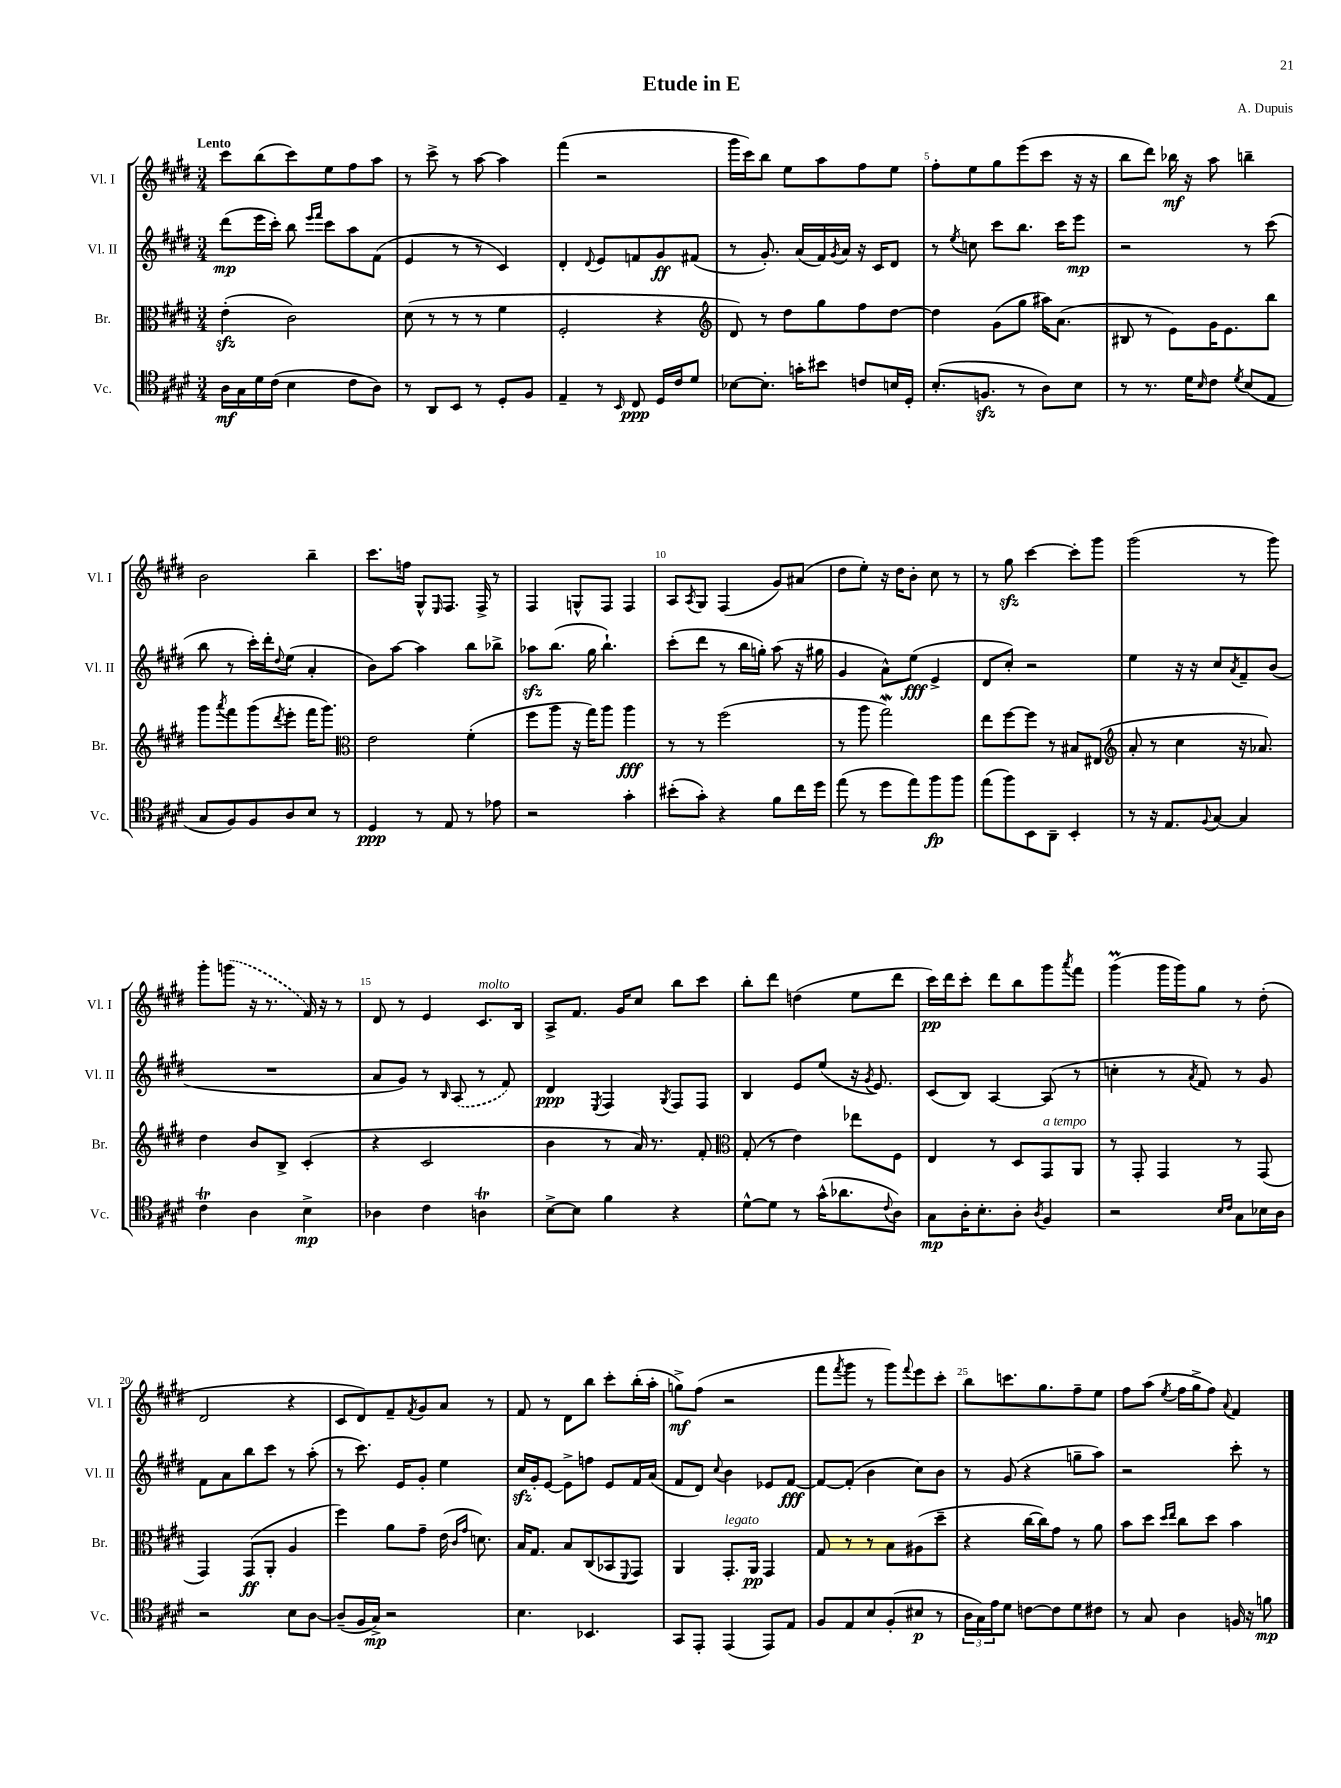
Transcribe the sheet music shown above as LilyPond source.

\header { title = "Etude in E" composer = "A. Dupuis" }
<<
\new StaffGroup <<
\new Staff = "s0" \with { instrumentName = "Vl. I" shortInstrumentName = "Vl. I" } {
    \clef treble \key e \major \numericTimeSignature \time 3/4 \tempo "Lento"
    cis'''8 b''8( cis'''8) e''8 fis''8 a''8 |
    r8 cis'''8-> r8 a''8~ a''4 |
    fis'''4( r2 |
    gis'''16 cis'''16) b''8 e''8 a''8 fis''8 e''8 |
    fis''8-. e''8 gis''8 e'''8( cis'''8 r16 r16 |
    b''8 dis'''8) bes''16\mf r16 a''8 b''4-- |
    b'2 b''4-- |
    cis'''8. f''16 gis8-^ \grace { e16 } fis8. fis16-> r8 |
    fis4 g8-^ fis8 fis4 |
    a8 \acciaccatura { a8 } gis8 fis4( gis'8) ais'8( |
    dis''8 e''8-.) r16 dis''16 b'8-. cis''8 r8 |
    r8 gis''8\sfz cis'''4~ cis'''8-. gis'''8 |
    gis'''2( r8 gis'''8) |
    gis'''8-. \once \slurDashed g'''8( r16 r8. fis'16) r16 r8 |
    dis'8 r8 e'4 cis'8.^\markup { \italic "molto" } b16 |
    a8-> fis'8. gis'16 cis''8 b''8 cis'''8 |
    b''8-. dis'''8 d''4( e''8 dis'''8 |
    cis'''16\pp) dis'''16 cis'''8-. dis'''8 b''8 gis'''8 \acciaccatura { a'''8 } fis'''8 |
    gis'''4\prall( gis'''16 gis'''16) gis''8 r8 dis''8-.( |
    dis'2 r4 |
    cis'8 dis'8) fis'8-- \acciaccatura { fis'8 } gis'8 a'8 r8 |
    fis'8 r8 dis'8 b''8 cis'''8-. b''16-.( a''16-. |
    g''8->\mf) fis''8( r2 |
    fis'''8 \acciaccatura { fis'''8 } gis'''8 r8 gis'''8) \appoggiatura { fis'''8 } e'''8 cis'''8-. |
    b''8 c'''8. gis''8. fis''8-- e''8 |
    fis''8 a''8( \acciaccatura { e''8 } fis''16 gis''16-> fis''8) \appoggiatura { a'8 } fis'4 \bar "|." |
}
\new Staff = "s1" \with { instrumentName = "Vl. II" shortInstrumentName = "Vl. II" } {
    \clef treble \key e \major \numericTimeSignature \time 3/4
    dis'''8\mp( e'''16 cis'''16-.) b''8 \grace { e'''16 fis'''16 } cis'''8 a''8 fis'8( |
    e'4 r8 r8 cis'4) |
    dis'4-. \appoggiatura { dis'8 } e'8 f'8 gis'8\ff fis'8( |
    r8 gis'8.-.) a'16( fis'16) \acciaccatura { gis'8 } a'16 r16 cis'16 dis'8 |
    r8 \acciaccatura { e''8 } c''8 cis'''8 b''8. cis'''16 e'''8\mp |
    r2 r8 cis'''8( |
    b''8 r8 cis'''16-.) dis'''16-. \appoggiatura { dis''8 } e''8( a'4-. |
    b'8) a''8~ a''4 b''8 bes''8-> |
    aes''8\sfz b''8.( gis''16 b''4.-!) |
    cis'''8-.( dis'''8 r8 b''16 g''16-.) a''8( r16 gis''16 |
    gis'4 a'8-^) e''8\fff( e'4-> |
    dis'8 cis''8-.) r2 |
    e''4 r16 r16 cis''8 \acciaccatura { a'8 } fis'8-- b'8( |
    R2. |
    a'8 gis'8) r8 \grace { b16 } \once \slurDashed a8( r8 fis'8) |
    dis'4\ppp \acciaccatura { e8 } fis4 \acciaccatura { gis8 } fis8 fis8 |
    b4 e'8 e''8( r16 \acciaccatura { gis'8 } e'8.) |
    cis'8( b8) a4~ a8( r8 |
    c''4-. r8 \acciaccatura { a'8 } fis'8) r8 gis'8 |
    fis'8 a'8 b''8 cis'''8 r8 a''8-.( |
    r8 cis'''8.) e'16 gis'8-. e''4 |
    cis''16\sfz gis'16-. e'8~ e'8-> f''8 e'8 fis'16 a'16( |
    fis'8 dis'8) \appoggiatura { cis''8 } b'4 ees'8 fis'8~\fff |
    fis'8~ fis'8-.( b'4 cis''8) b'8 |
    r8 gis'8( r4 g''8-- a''8) |
    r2 cis'''8-. r8 \bar "|." |
}
\new Staff = "s2" \with { instrumentName = "Br." shortInstrumentName = "Br." } {
    \clef alto \key e \major \numericTimeSignature \time 3/4
    e'4-.\sfz( cis'2) |
    dis'8( r8 r8 r8 fis'4 |
    fis2-. r4 |
    \clef treble dis'8) r8 dis''8 gis''8 fis''8 dis''8~ |
    dis''4 gis'8( gis''8 ais''16) a'8.( |
    bis8 r8 e'8) gis'16 e'8. b''8 |
    gis'''8 \acciaccatura { a'''8 } fis'''8 gis'''8( \acciaccatura { dis'''8 } e'''8-. fis'''16 gis'''8.) |
    \clef alto e'2 fis'4-.( |
    fis''8 a''8 r16 gis''16) a''8 a''4\fff |
    r8 r8 fis''2( |
    r8 a''8 gis''2\mordent) |
    e''8 fis''8~ fis''8 r8 bis8 eis8( |
    \clef treble a'8-. r8 cis''4 r16 aes'8.) |
    dis''4 b'8 b8-> cis'4-.( |
    r4 cis'2 |
    b'4 r8 a'16) r8. fis'8-. |
    \clef alto gis8-.( r8 e'4) ees''8 fis8 |
    e4 r8 dis8 gis,8^\markup { \italic "a tempo" } a,8 |
    r8 gis,8-. gis,4 r8 gis,8( |
    gis,4) gis,8\ff( a,8-. a4 |
    fis''4) a'8 gis'8-- e'16( \grace { cis'16 gis'16 } d'8.) |
    b16 gis8. b8 cis8( bes,8 \appoggiatura { fis,8 } gis,8) |
    a,4 gis,8.-.^\markup { \italic "legato" } a,16\pp gis,4 |
    gis8 r8 r8 b8 ais8( dis''8-- |
    r4 cis''16~ cis''16) gis'8 r8 a'8 |
    b'8 dis''8 \grace { dis''16 e''16 } cis''8 dis''8 b'4 \bar "|." |
}
\new Staff = "s3" \with { instrumentName = "Vc." shortInstrumentName = "Vc." } {
    \clef tenor \key e \major \numericTimeSignature \time 3/4
    a16\mf gis16 dis'16 cis'16( b4 cis'8 a8) |
    r8 a,8 b,8 r8 dis8-. fis8 |
    e4-- r8 \grace { b,16 } cis8\ppp dis16 cis'16 dis'8 |
    bes8~ bes8.-. g'16-. bis'8 c'8 b16 dis16-. |
    b8.-.( f8.\sfz r8 a8) b8 |
    r8 r8. dis'16 \grace { b16 } cis'8 \acciaccatura { dis'8 } b8( e8 |
    gis8 fis8) fis8 a8 b8 r8 |
    dis4\ppp r8 e8 r8 ees'8 |
    r2 gis'4-. |
    bis'8-.( gis'8-.) r4 fis'8 cis''16 dis''16 |
    e''8( r8 dis''8 e''8) fis''8\fp fis''8 |
    e''8( fis''8) b,8 a,8-- b,4-. |
    r8 r16 e8. \appoggiatura { fis8 } gis8~ gis4 |
    cis'4\trill a4 b4->\mp |
    aes4 cis'4 a4\trill |
    b8~-> b8 fis'4 r4 |
    dis'8~-^ dis'8 r8 gis'16-^( aes'8. \appoggiatura { cis'8 } a8) |
    gis8\mp a16-. b8.-. a8-. \acciaccatura { a8 } fis4 |
    r2 \grace { b16 cis'16 } gis8 bes16 a16 |
    r2 b8 a8~ |
    a8--( fis16 gis16->\mp) r2 |
    b4. bes,4. |
    gis,8 e,8-. e,4( e,8) e8 |
    fis8 e8 b8 fis8-.( bis8\p r8 |
    \tuplet 3/2 { a16 gis16) e'16 } dis'8 c'8~ c'8 dis'8 cis'8 |
    r8 gis8 a4 f16 r16 f'8\mp \bar "|." |
}
>>
>>
\layout { \context { \Score \override BarNumber.break-visibility = ##(#f #t #t) barNumberVisibility = #(every-nth-bar-number-visible 5) } }
